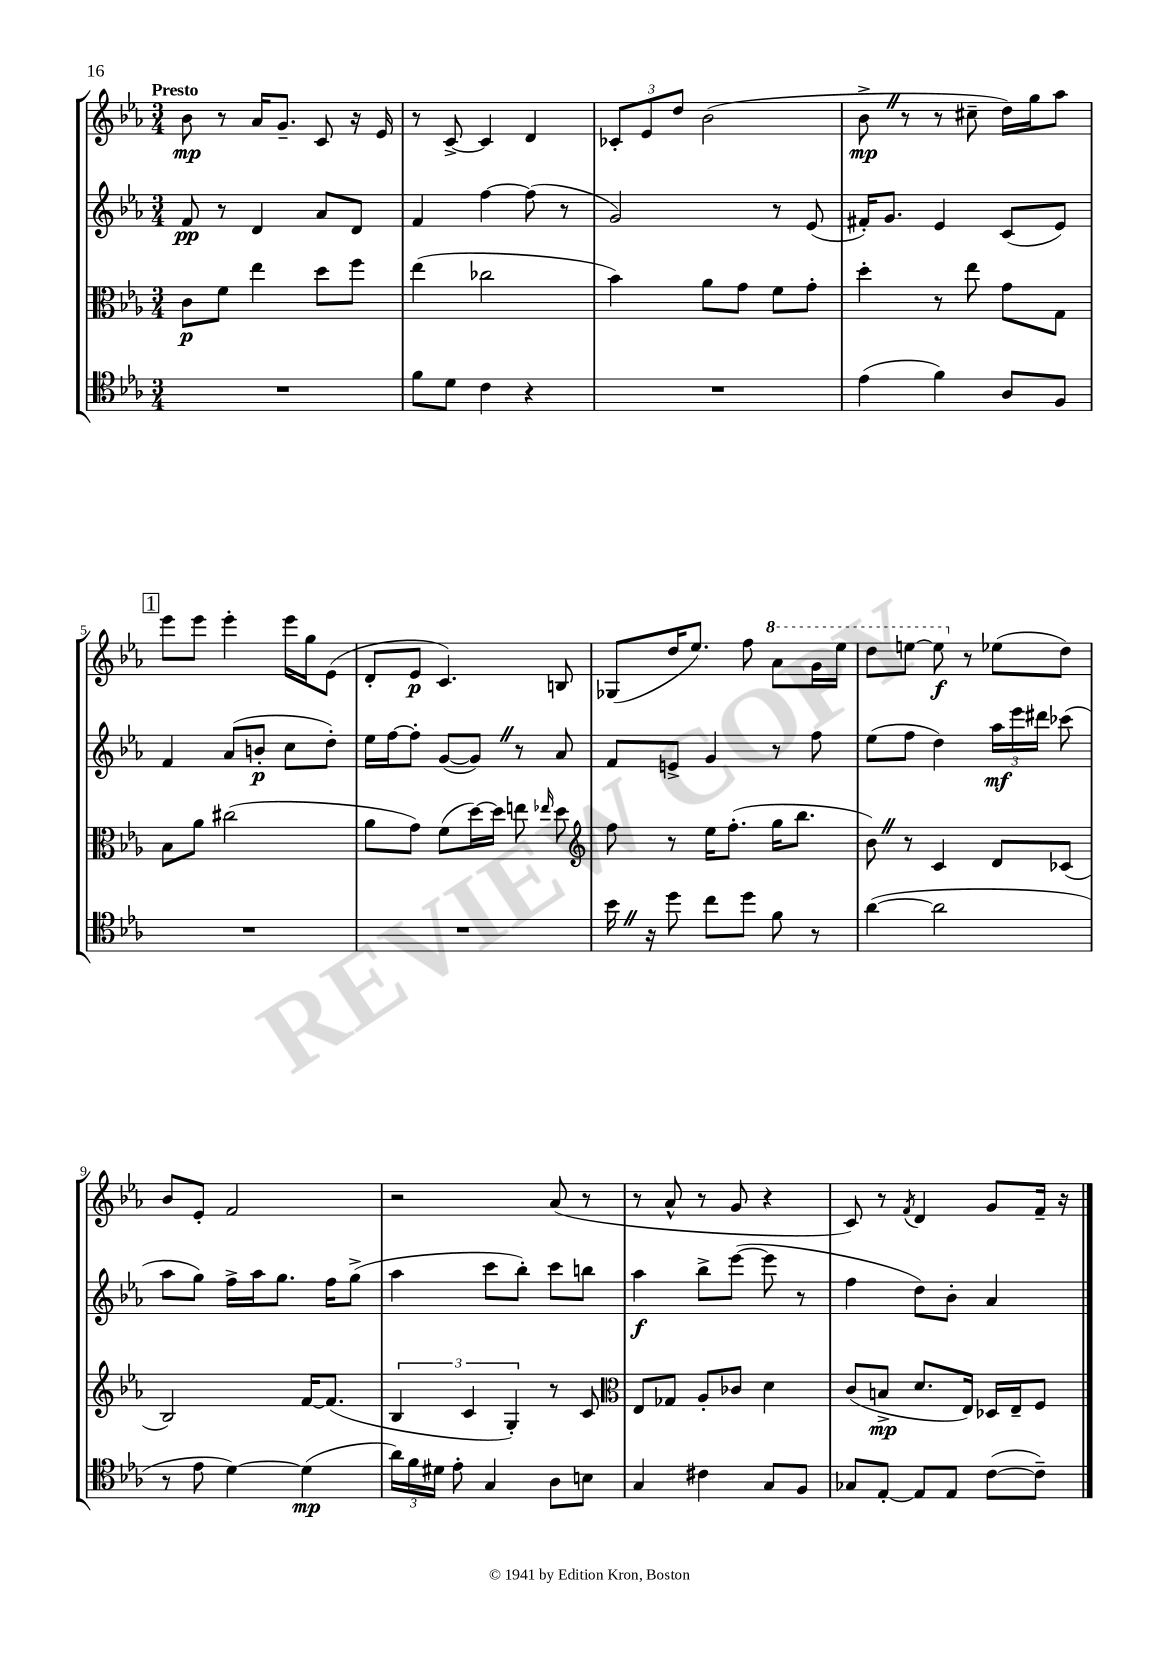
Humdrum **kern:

**kern	**dynam	**kern	**dynam	**kern	**dynam	**kern	**dynam
*part4	*part4	*part3	*part3	*part2	*part2	*part1	*part1
*staff4	*staff4	*staff3	*staff3	*staff2	*staff2	*staff1	*staff1
*clefC4	*	*clefC3	*	*clefG2	*	*clefG2	*
*k[b-e-a-]	*	*k[b-e-a-]	*	*k[b-e-a-]	*	*k[b-e-a-]	*
*M3/4	*	*M3/4	*	*M3/4	*	*M3/4	*
=1	=1	=1	=1	=1	=1	=1	=1
!	!	!	!	!	!	!LO:TX:a:B:t=Presto	!
2.r	.	8c\L	p	8f/	pp	8b-\	mp
.	.	8f\J	.	8r	.	8r	.
.	.	4ee-\	.	4d/	.	16a-/KL	.
.	.	.	.	.	.	8.g~/J	.
.	.	8dd\L	.	8a-/L	.	8c/	.
.	.	8ff\J	.	8d/J	.	16r	.
.	.	.	.	.	.	16e-/	.
=2	=2	=2	=2	=2	=2	=2	=2
8f\L	.	(4ee-\	.	4f/	.	8r	.
8d\J	.	.	.	.	.	[8c^/	.
4c\	.	2cc-X\	.	[4ff\	.	4c/]	.
4r	.	.	.	(8ff\]	.	4d/	.
.	.	.	.	8r	.	.	.
=3	=3	=3	=3	=3	=3	=3	=3
2.r	.	4b-\)	.	2g/)	.	12c-X'/L	.
.	.	.	.	.	.	12e-/	.
.	.	.	.	.	.	12dd/J	.
.	.	8a-\L	.	.	.	(2b-\	.
.	.	8g\J	.	.	.	.	.
.	.	8f\L	.	8r	.	.	.
.	.	8g'\J	.	(8e-/	.	.	.
=4	=4	=4	=4	=4	=4	=4	=4
(4e-\	.	4dd'\	.	16f#X'/KL)	.	8b-^Z\	mp
.	.	.	.	8.g/J	.	.	.
.	.	.	.	.	.	8r	.
4f\)	.	8r	.	4e-/	.	8r	.
.	.	8ee-\	.	.	.	8cc#X~\	.
8A-/L	.	8g\L	.	(8c/L	.	16dd\LL)	.
.	.	.	.	.	.	16gg\J	.
8F/J	.	8G\J	.	8e-/J)	.	8aa-\J	.
!!LO:LB:g=z
!!LO:REH:place=s1:t=1
=5	=5	=5	=5	=5	=5	=5	=5
2.r	.	8B-\L	.	4f/	.	8eee-\L	.
.	.	8a-\J	.	.	.	8eee-\J	.
.	.	(2cc#X\	.	(8a-/L	.	4eee-'\	.
.	.	.	.	8bn'/J	p	.	.
.	.	.	.	8cc\L	.	16eee-\LL	.
.	.	.	.	.	.	16gg\J	.
.	.	.	.	8dd'\J)	.	(8e-\J	.
=6	=6	=6	=6	=6	=6	=6	=6
2.r	.	8a-\L	.	16ee-\LL	.	8d'/L	.
.	.	.	.	[16ff\J	.	.	.
.	.	8g\J)	.	8ff'\J]	.	8e-/J	p
.	.	(8f\L	.	([8g/L	.	4.c/)	.
.	.	[16dd\L)	.	8gZ/J])	.	.	.
.	.	16dd\JJ]	.	.	.	.	.
.	.	8een\	.	8r	.	.	.
.	.	16qqee-X/	.	.	.	.	.
.	.	8dd\	.	8a-/	.	8Bn/	.
=7	=7	=7	=7	=7	=7	=7	=7
*	*	*clefG2	*	*	*	*	*
16b-Z\	.	8ff\	.	8f/L	.	(8G-X/L	.
16r	.	.	.	.	.	.	.
8dd\	.	8r	.	8en^/J	.	16dd/K	.
.	.	.	.	.	.	8.ee-/J)	.
8cc\L	.	16ee-\KL	.	4g/	.	.	.
.	.	(8.ff'\J	.	.	.	.	.
8dd\J	.	.	.	.	.	8ff\	.
*	*	*	*	*	*	*8va	*
8f\	.	16gg\KL	.	8r	.	8aa-\L	.
.	.	8.bb-\J	.	.	.	.	.
8r	.	.	.	8ff\	.	16gg\L	.
.	.	.	.	.	.	16eee-\JJ	.
=8	=8	=8	=8	=8	=8	=8	=8
([4a-\	.	8b-Z\)	.	(8ee-\L	.	8ddd\L	.
.	.	8r	.	8ff\J	.	[8eeen\J	.
2a-\]	.	4c/	.	4dd\)	.	8eee\]	f
*	*	*	*	*	*	*X8va	*
.	.	.	.	.	.	8r	.
.	.	8d/L	.	24aa-\LL	mf	(8ee-X\L	.
.	.	.	.	24eee-\	.	.	.
.	.	.	.	24ddd#X\JJ	.	.	.
.	.	(8c-X/J	.	(8ccc-X\	.	8dd\J)	.
!!LO:LB:g=z
=9	=9	=9	=9	=9	=9	=9	=9
8r	.	2B-/)	.	8aa-\L	.	8b-/L	.
8e-\	.	.	.	8gg\J)	.	8e-'/J	.
[4d\)	.	.	.	16ff^\LL	.	2f/	.
.	.	.	.	16aa-\J	.	.	.
.	.	.	.	8.gg\J	.	.	.
(4d\]	mp	[16f/KL	.	.	.	.	.
.	.	(8.f/J]	.	16ff\KL	.	.	.
.	.	.	.	(8gg^\J	.	.	.
=10	=10	=10	=10	=10	=10	=10	=10
24a-\LL)	.	6B-/	.	4aa-\	.	2r	.
24f\	.	.	.	.	.	.	.
24d#X\JJ	.	.	.	.	.	.	.
8e-'\	.	.	.	.	.	.	.
.	.	6c/	.	.	.	.	.
4G/	.	.	.	8ccc\L	.	.	.
.	.	6G'/)	.	.	.	.	.
.	.	.	.	8bb-'\J)	.	.	.
8A-\L	.	8r	.	8ccc\L	.	(8a-/	.
8Bn\J	.	8c/	.	8bbn\J	.	8r	.
=11	=11	=11	=11	=11	=11	=11	=11
*	*	*clefC3	*	*	*	*	*
4G/	.	8E-/L	.	4aa-\	f	8r	.
.	.	8G-X/J	.	.	.	8a-^^/	.
4c#X\	.	8A-'/L	.	8bb-^\L	.	8r	.
.	.	8c-X/J	.	([8eee-\J	.	8g/	.
8G/L	.	4d\	.	8eee-\]	.	4r	.
8F/J	.	.	.	8r	.	.	.
=12	=12	=12	=12	=12	=12	=12	=12
8G-X/L	.	(8c/L	.	4ff\	.	8c/)	.
[8E-'/J	.	8Bn^/J	mp	.	.	8r	.
.	.	.	.	.	.	8qf/	.
8E-/L]	.	8.d/L	.	8dd\L)	.	4d/	.
8E-/J	.	.	.	8b-'\J	.	.	.
.	.	16E-/Jk)	.	.	.	.	.
([8c\L	.	16D-X/LL	.	4a-/	.	8g/L	.
.	.	16E-~/J	.	.	.	.	.
8c~\J])	.	8F/J	.	.	.	16f~/Jk	.
.	.	.	.	.	.	16r	.
==	==	==	==	==	==	==	==
*-	*-	*-	*-	*-	*-	*-	*-
